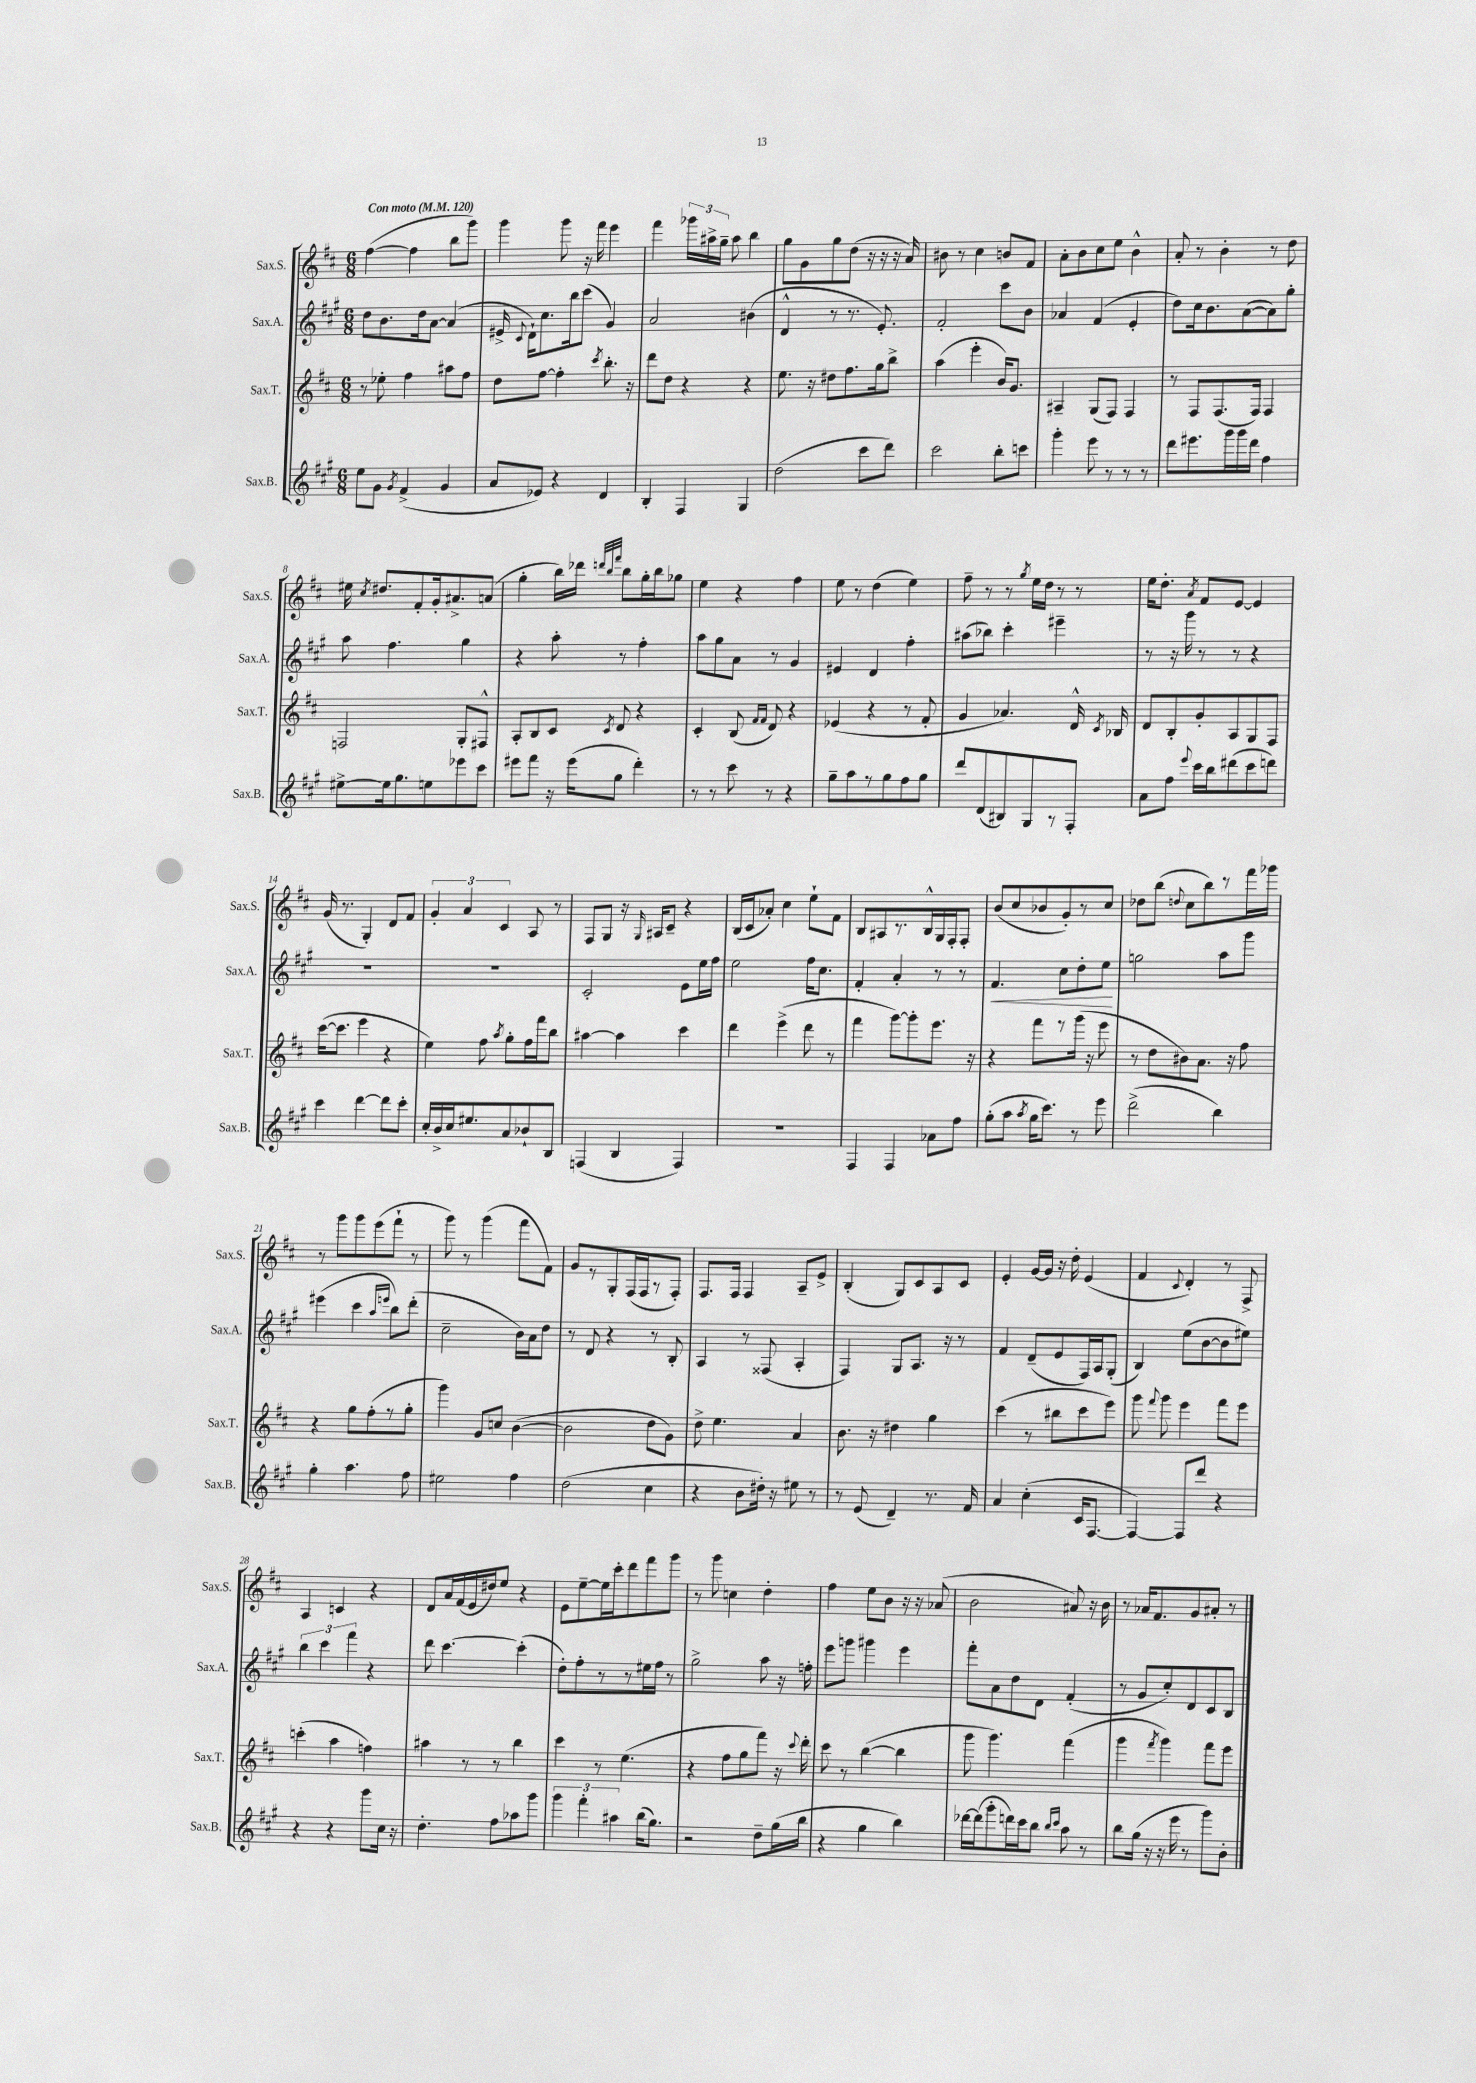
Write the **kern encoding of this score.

**kern	**kern	**kern	**dynam	**kern
*part4	*part3	*part2	*part2	*part1
*staff4	*staff3	*staff2	*staff2	*staff1
*I"Sax.B.	*I"Sax.T.	*I"Sax.A.	*	*I"Sax.S.
*I'Sax.B.	*I'Sax.T.	*I'Sax.A.	*	*I'Sax.S.
*clefG2	*clefG2	*clefG2	*	*clefG2
*k[f#c#g#]	*k[f#c#]	*k[f#c#g#]	*	*k[f#c#]
*M6/8	*M6/8	*M6/8	*	*M6/8
*MM120	*MM120	*MM120	*	*MM120
=1	=1	=1	=1	=1
!	!	!	!	!LO:TX:a:B:t=Con moto
8ee\L	8r	8dd\L	.	([4ff#\
8g#\J	8ee-X'\	8.b\	.	.
8qg#/	.	.	.	.
(4f#^/	4ff#\	.	.	4ff#\]
.	.	16dd\k	.	.
.	.	[8a\J	.	.
4g#/	8aa#X\L	(4a/]	.	8bb\L
.	8ff#\J	.	.	8ggg\J)
=2	=2	=2	=2	=2
8a/L	8dd\L	16e#X^/	.	4ggg\
.	.	8qqc#/	.	.
.	.	16d`\KL)	.	.
8e-X/J)	[8ff#\J	8.cc#\	.	.
4r	4ff#'\]	.	.	8ggg\
.	.	16bb\k	.	.
.	.	(8ccc#\J	.	16r
.	.	.	.	16fff#\
.	8qccc#/	.	.	.
4d/	8.bb'\	4g#/)	.	4eee\
.	16r	.	.	.
=3	=3	=3	=3	=3
4B'/	8ddd\L	2a/	.	4fff#\
.	8dd\J	.	.	.
4F#/	4r	.	.	24ggg-X\LL
.	.	.	.	24aa#X^\
.	.	.	.	24gg~\JJ
.	.	.	.	8aa#\
4G#/	4r	(4b#X\	.	4bb\
=4	=4	=4	=4	=4
(2dd\	8.ee\	4d^^/	.	8gg\L
.	.	.	.	8g\
.	16r	.	.	.
.	8dd#X\L	8r	.	8gg\
.	8.ff#\	8.r	.	(8dd\J
8ccc#\L	.	.	.	16r
.	16gg\k	8.e'/)	.	16r
8ddd\J)	8bb^\J	.	.	16r
.	.	.	.	16a/)
=5	=5	=5	=5	=5
2ccc#\	(4aa\	2f#'/	.	8b#X\
.	.	.	.	8r
.	4eee'\	.	.	4cc#\
8bb'\L	16b/KL)	8ccc#\L	.	8bn/L
.	8.g/J	.	.	.
8cccn\J	.	8b\J	.	8f#/J
=6	=6	=6	=6	=6
4ggg#'\	4A#X~/	4a-X/	.	8a'\L
.	.	.	.	8b\
8eee\	(8G/L	(4f#/	.	8cc#\
8r	8F#/J)	.	.	8ee\J
8r	4F#/	4e'/	.	4b^^\
8r	.	.	.	.
=7	=7	=7	=7	=7
8ddd\L	8r	8dd\L)	.	8a'/
8.eee#X\	8F#/L	16cc#\k	.	8r
.	.	8.b\	.	.
.	(8.F#/	.	.	4b'\
16ggg#\L	.	.	.	.
16ggg#\	.	([8a\	.	.
16ddd\JJ	16F#/Jk)	.	.	.
4ff#\	4F#/	8a\])	.	8r
.	.	8gg#'\J	.	8dd\
!!LO:LB:g=z
=8	=8	=8	=8	=8
[8ee#X^\L	2Fn/	8aa\	.	16ee#X\
.	.	.	.	8qcc#/
.	.	.	.	8.dd#X/L
16ee#\k]	.	4.ff#\	.	.
8.gg#\	.	.	.	.
.	.	.	.	8f#'/
8een\	.	.	.	16g'/k
.	.	.	.	8.a#X^/
8eee-X\	8G'/L	4gg#\	.	.
8ccc#\J	8F#X^^/J	.	.	(8an/J
=9	=9	=9	=9	=9
8eee#X\L	8A'/L	4r	.	4gg'\
8fff#\J	8B/	.	.	.
16r	8c#/J	8aa'\	.	16bb\LL)
(16eee#\KL	.	.	.	16ddd-X\JJ
.	.	.	.	32qqdddn/LLL
.	.	.	.	32qqbb/
.	8qc#/	.	.	32qqfff#/JJJ
8gg#\J	8d/	8r	.	8bb\L
4ddd'\)	4r	4ff#'\	.	16gg'\L
.	.	.	.	16bb\J
.	.	.	.	8gg-X\J
=10	=10	=10	=10	=10
8r	4c#'/	8aa\L	.	4ee\
8r	.	8gg#\	.	.
8ccc#\	(8B/	8a\J	.	4r
.	16qqf#/LL	.	.	.
.	16qqf#/JJ	.	.	.
8r	8d/)	8r	.	.
4r	4r	4g#/	.	4ff#\
=11	=11	=11	=11	=11
8gg#~\L	(4e-X/	4e#X/	.	8ee\
8aa\	.	.	.	8r
8r	4r	4d/	.	(4dd\
8gg#\	.	.	.	.
8ff#\	8r	4ff#'\	.	4ee\)
8gg#\J	8f#'/	.	.	.
=12	=12	=12	=12	=12
8ddd/L	4g/	(8aa#X\L	.	8ff#~\
(8d/	.	8bb-X\J)	.	8r
8B#X/)	4.a-X/)	4ccc#'\	.	8r
.	.	.	.	8qgg/
8G#/	.	.	.	16ee\LL
.	.	.	.	16dd\JJ
8r	.	4eee#X~\	.	8r
8F#'/J	16d^^/	.	.	8r
.	8qc#/	.	.	.
.	16B-X/	.	.	.
=13	=13	=13	=13	=13
8a\L	8d/L	8r	.	16ee\KL
.	.	.	.	8.dd'\J
8ff#\J	8B'/	16r	.	.
.	.	16ggg#\	.	.
8qqeee/	.	.	.	8qa/
16ccc#\LL	8g'/	8r	.	8f#/L
16bb\J	.	.	.	.
(8ddd#X\	8A/	8r	.	[8e/J
8ccc#\	8G/	4r	.	4e/]
8dddn\J)	8F#/J	.	.	.
!!LO:LB:g=z
=14	=14	=14	=14	=14
4ccc#\	([16ccc#\KL	2.r	.	(16g/
.	8.ccc#\J]	.	.	8.r
[4ddd\	4eee\	.	.	4G'/)
8ddd\L]	4r	.	.	8d/L
8ccc#'\J	.	.	.	8f#/J
=15	=15	=15	=15	=15
16cc#'/LL	4ee\)	2.r	.	6g'/
16b^/	.	.	.	.
16cc#/J	.	.	.	.
.	.	.	.	6a/
8.ee#X/	.	.	.	.
.	8ff#\	.	.	.
.	.	.	.	6c#/
.	8qaa/	.	.	.
8a/	8gg'\L	.	.	.
8b-X`/	16ff#\L	.	.	8A/
.	16fff#\J	.	.	.
8B/J	8bb\J	.	.	8r
=16	=16	=16	=16	=16
(4Fn/	[4aa#X\	2c#'/	.	8F#/L
.	.	.	.	8G/J
4B/	4aa#\]	.	.	16r
.	.	.	.	16qqG/
.	.	.	.	16A#X/KL
.	.	.	.	8c#~/J
4F/)	4ccc#\	8e\L	.	4r
.	.	16ee\L	.	.
.	.	16ff#\JJ	.	.
=17	=17	=17	=17	=17
2.r	4ddd\	2ee\	.	(16B/LL
.	.	.	.	16c#/J
.	.	.	.	8a-X'/J)
.	(4eee^\	.	.	4cc#\
.	8ddd\	16ff#\KL	.	8ee`\L
.	.	8.cc#\J	.	.
.	8r	.	.	8f#\J
=18	=18	=18	=18	=18
4F#/	4fff#\	4f#'/	.	8B/L
.	.	.	.	8A#X/
4F#/	[8ggg\L)	4a'/	.	8.r
.	8ggg'\]	.	.	.
.	.	.	.	16B^^/L
8a-X\L	8.eee\J	8r	.	16G/
.	.	.	.	16F#'/J
8ff#\J	.	8r	.	8F#'/J
.	16r	.	.	.
=19	=19	=19	=19	=19
!	!	!	!LO:HP:b	!
(8gg#'\L	4r	4.f#/	<	(8b/L
8aa\J	.	.	.	8cc#/
8qaa/	.	.	.	.
16gg#\KL	8fff#\L	.	.	8b-X/
8.ccc#\J)	.	.	.	.
.	8r	8cc#\L	.	8g'/)
8r	(16ggg\Jk	8dd'\	.	8r
.	16r	.	.	.
8eee\	8eee\	8ee\J	.	8cc#/J
.	.	.	[	.
=20	=20	=20	=20	=20
(2ddd^\	8r	2ggn\	.	8dd-X\L
.	8dd\L	.	.	(8bb\J
.	.	.	.	8qqddn/
.	8b#X\)	.	.	8cc#\L
.	8.a\J	.	.	8bb\)
4bb\)	.	8aa\L	.	8r
.	16r	.	.	.
.	8ff#\	8ggg#\J	.	16fff#\L
.	.	.	.	16ggg-X\JJ
!!LO:LB:g=z
=21	=21	=21	=21	=21
4gg#'\	4r	(4eee#X\	.	8r
.	.	.	.	8ggg\L
4.aa\	8gg\L	4ccc#\	.	8ggg\
.	(8ff#'\	.	.	(8eee\
.	.	16qqaa/LL	.	.
.	.	16qqeeen/JJ	.	.
.	8r	8bb\L)	.	8fff#`\J
8ff#\	8gg'\J	(8ddd'\J	.	8r
=22	=22	=22	=22	=22
2ee#X\	4ggg\)	2cc#~\	.	8ggg\)
.	.	.	.	8r
.	8g/L	.	.	(4ggg\
.	8ccn/J	.	.	.
4ff#\	([4b\	16b\LL)	.	8fff#\L
.	.	16a\J	.	.
.	.	8dd\J	.	8f#\J)
=23	=23	=23	=23	=23
(2dd\	2b\]	8r	.	8g/L
.	.	8d/	.	8r
.	.	4r	.	8G'/
.	.	.	.	(16F#/L
.	.	.	.	16F#/J
4cc#\	8dd\L	8r	.	8r
.	8g\J)	8B'/	.	8F#'/J)
=24	=24	=24	=24	=24
4r	8dd^\	4A/	.	8.F#/L
.	4.ee\	.	.	.
.	.	.	.	16F#/Jk
8b\L	.	8r	.	4F#/
16dd#X'\Jk)	.	(8F##X/	.	.
16r	.	.	.	.
8ee#X\	4a/	4A'/	.	8A~/L
8r	.	.	.	8e^/J
=25	=25	=25	=25	=25
8r	8.b\	4F#/)	.	(4B'/
(8e/	.	.	.	.
.	16r	.	.	.
4d~/)	4dd#X\	8G#/L	.	8G/L)
.	.	8.A/J	.	8c#/
8.r	4gg\	.	.	8A/
.	.	16r	.	.
.	.	8r	.	8c#/J
16f#/	.	.	.	.
=26	=26	=26	=26	=26
4a/	(4ccc#\	4f#/	.	4e'/
(4cc#'\	8r	(8d~/L	.	[16g/LL
.	.	.	.	16g/JJ]
.	8bb#X\L	8e/	.	16r
.	.	.	.	16dd'\
16c#/KL	8ccc#\	16F#/L)	.	(4e/
[8.F#/J	.	16A/J	.	.
.	8eee\J)	(8G#'/J	.	.
=27	=27	=27	=27	=27
4F#/_)	8ggg\	4B/)	.	4f#/
.	8qqfff#/	.	.	.
.	8ggg\	.	.	.
.	.	.	.	8qqc#/
8F#/L]	4eee\	(8ee\L	.	4d'/)
8ddd/J	.	[8b\	.	.
4r	8fff#\L	8b\]	.	8r
.	8eee\J	8ee#X\J)	.	8F#^/
!!LO:LB:g=z
=28	=28	=28	=28	=28
4r	(4cccn'\	6bb\	.	4A/
.	.	6ccc#\	.	.
4r	4aa\	.	.	4cn/
.	.	6fff#\	.	.
8ggg#\L	4ffn\)	4r	.	4r
16cc#\Jk	.	.	.	.
16r	.	.	.	.
=29	=29	=29	=29	=29
4.dd'\	4aa#X\	8ddd\	.	8d/L
.	.	[4.ccc#\	.	16a/L
.	.	.	.	(16f#/
.	8r	.	.	16e/
.	.	.	.	16dd#X/J)
8ff#\L	8r	.	.	8ee/J
8aa-X\	4bb\	(4ccc#'\]	.	4r
8ggg#\J	.	.	.	.
=30	=30	=30	=30	=30
6ggg#\	4ccc#\	8dd'\L)	.	8e\L
.	.	8ff#'\	.	[8ee~\
6fff#'\	.	.	.	.
.	8r	8r	.	16ee\L]
.	.	.	.	16ccc#'\J
6aa#X\	.	.	.	.
.	(4.ee\	8r	.	8ddd\
(16bb\KL	.	16ee#X\L	.	8fff#\
8.gg#\J)	.	16ff#\JJ	.	.
.	.	8r	.	8ggg\J
=31	=31	=31	=31	=31
2r	4r	2gg#^\	.	8r
.	.	.	.	8ggg\
.	8ff#\L	.	.	4ccn\
.	8gg\	.	.	.
8dd~\L	8fff#\J)	8aa\	.	4dd'\
(16gg#\L	16r	16r	.	.
.	8qqccc#/	.	.	.
16bb\JJ	16ddd'\	16ffn'\	.	.
=32	=32	=32	=32	=32
4r	8ccc#\	8eee\L	.	4ff#\
.	8r	8gggn\J	.	.
4gg#\	([4bb\	4ggg#X\	.	8ee\L
.	.	.	.	8b\J
4bb\)	4bb\]	4eee\	.	16r
.	.	.	.	16r
.	.	.	.	(8a-X/
=33	=33	=33	=33	=33
[16ddd-X\LL	8ggg\	8fff#'\L	.	2b\
(16ddd-\J]	.	.	.	.
8ggg#'\	4.ggg\)	8a\	.	.
16dddn\L)	.	8dd\	.	.
16ccc#\J	.	.	.	.
8bb\J	.	8d\J	.	.
16qqbb/LL	.	.	.	.
16qqccc#/JJ	.	.	.	.
8aa\	(4fff#\	(4f#'/	.	8a#X/)
8r	.	.	.	16r
.	.	.	.	16b\
=34	=34	=34	=34	=34
8bb\L	4ggg\	8r	.	8r
(16gg#\Jk	.	8g#/L	.	16a-X/KL
16r	.	.	.	8.f#/
.	8qfff#/	.	.	.
16r	4ggg\)	8cc#'/)	.	.
16eee\	.	.	.	.
8r	.	8d/	.	8g/
8ggg#\L)	8fff#\L	8c#/	.	8a#X'/J
8b'\J	8eee\J	8B/J	.	8r
==	==	==	==	==
*-	*-	*-	*-	*-
